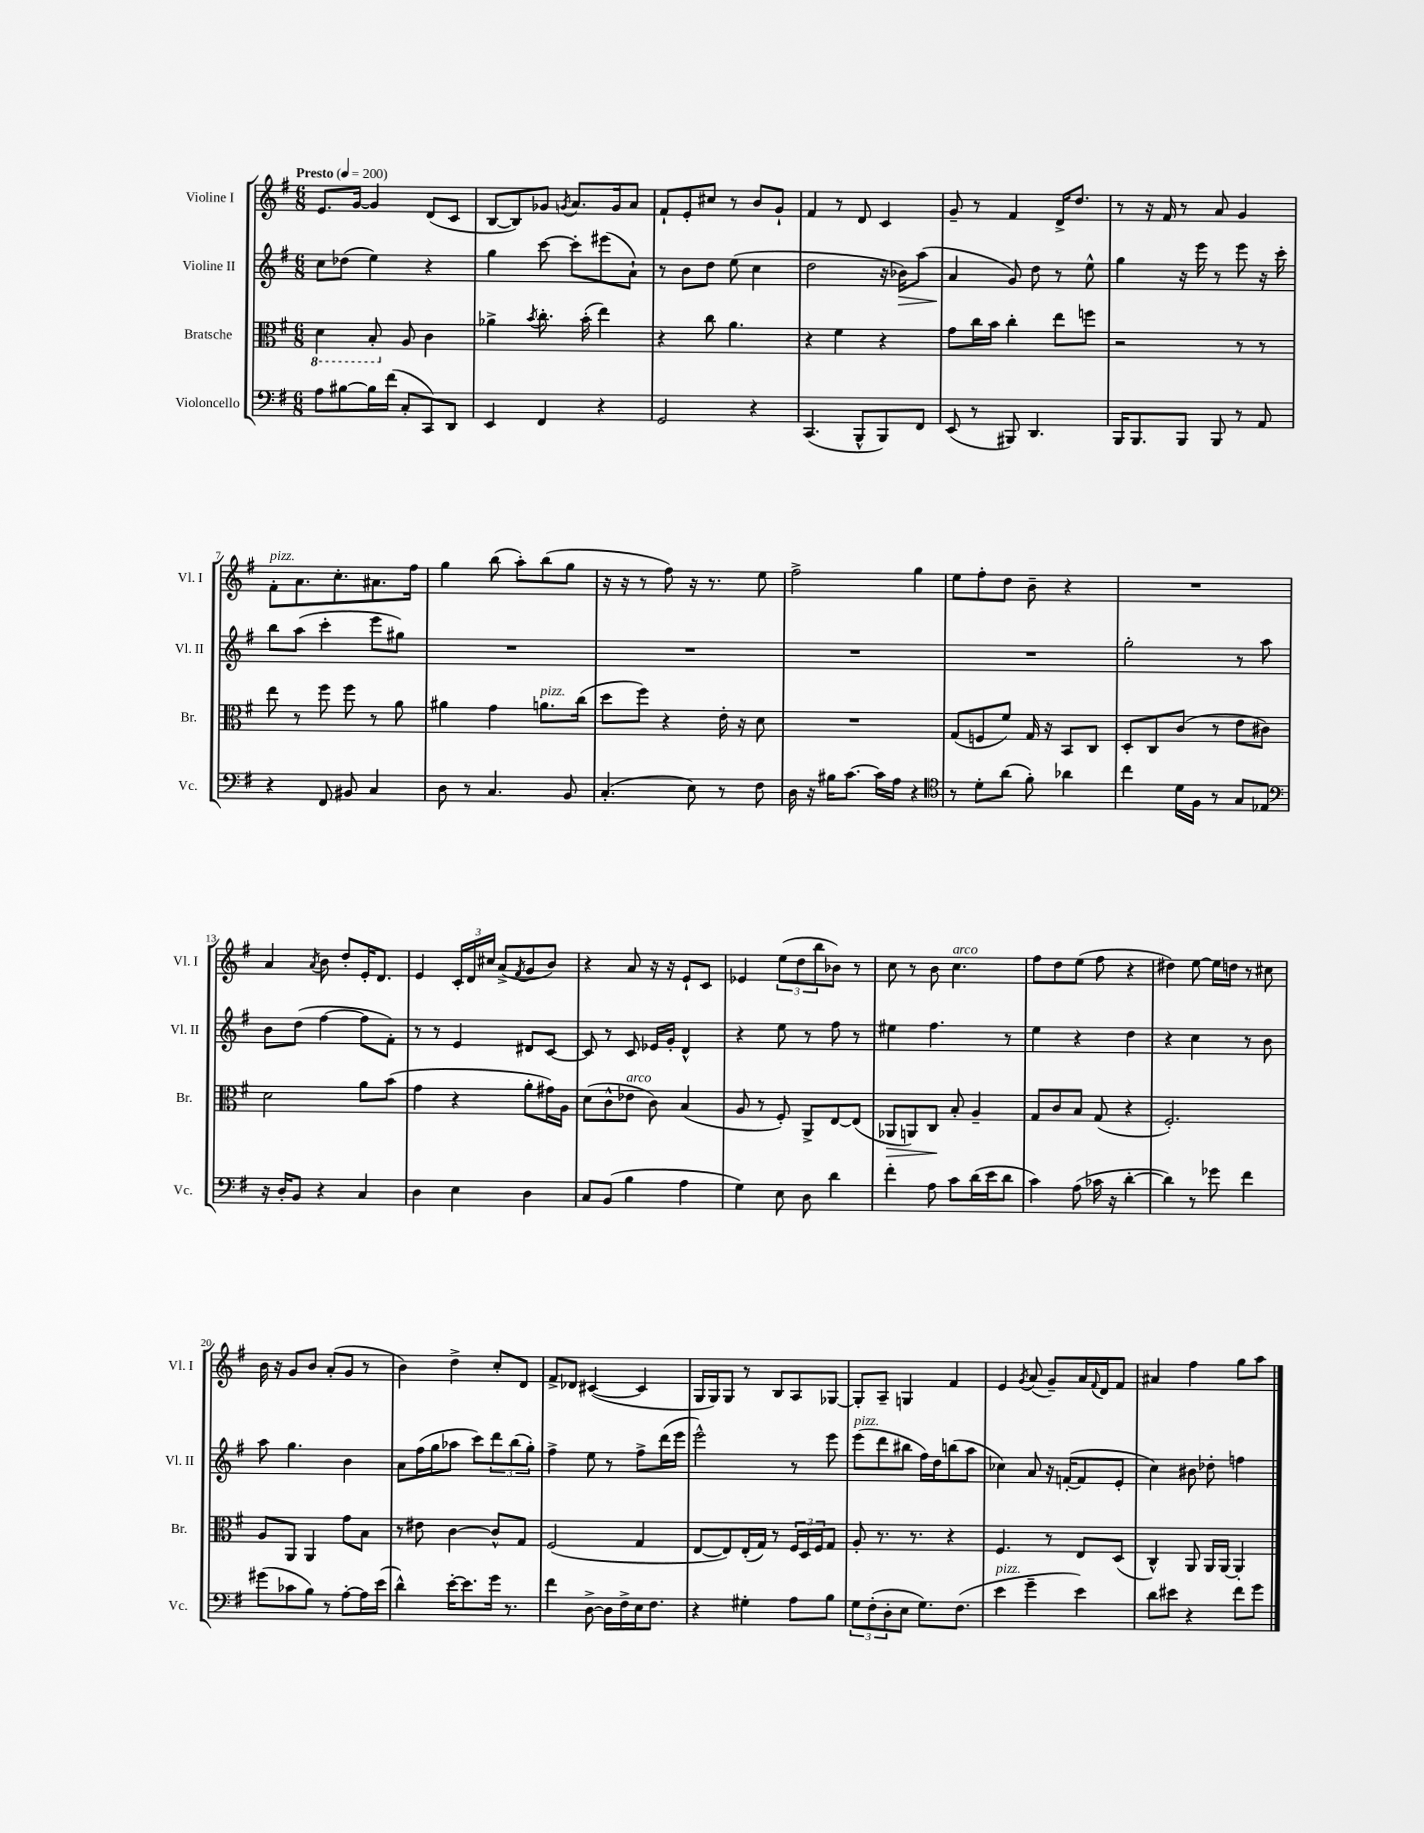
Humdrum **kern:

**kern	**kern	**kern	**kern
*staff4	*staff3	*staff2	*staff1
*clefF4	*clefC3	*clefG2	*clefG2
*k[f#]	*k[f#]	*k[f#]	*k[f#]
*M6/8	*M6/8	*M6/8	*M6/8
*MM200	*MM200	*MM200	*MM200
8A	4D	8cc	8.e
[8B#	.	(8dd-	.
.	.	.	[16g
16B#]	8BB'	4ee)	4g]
(16f#	.	.	.
8C'	8A	.	.
8CC)	4c	4r	(8d
8DD	.	.	8c
=	=	=	=
4EE	4a-^	4gg	[8B
.	.	.	8B])
.	8qb	.	.
4FF#	8.cc'	[8ccc	8g-
.	.	.	8qg
.	.	8ccc']	8.a
.	(16b'	.	.
4r	4ee)	(8eee#	.
.	.	.	16g
.	.	8a`)	8a
=	=	=	=
2GG	4r	8r	8f#`
.	.	8b	8e'
.	8cc	8dd	8cc#
.	4.a	(8ee	8r
4r	.	4cc	8b
.	.	.	8g`
=	=	=	=
(4.CC	4r	2dd	4f#
.	4f#	.	8r
8BBB^^	.	.	8d
8BBB)	4r	16r	4c
.	.	16b-)	.
8FF#	.	(8aa	.
=	=	=	=
(8EE	8g	4a	8g~
8r	16cc	.	8r
.	16b	.	.
8BBB#)	4cc'	8g)	4f#
4.DD	.	8dd	.
.	8ee	8r	16d^
.	.	.	8.dd
.	8ff	8ee^^	.
=	=	=	=
16BBB	2r	4gg	8r
8.BBB	.	.	.
.	.	.	16r
.	.	.	16f#
8BBB	.	16r	8r
.	.	16eee	.
8BBB	.	8r	8a
8r	8r	8eee	4g
8AA	8r	16r	.
.	.	16ccc'	.
=	=	=	=
4r	8ee	8bb	8f#'
.	8r	(8aa	8.a
8FF#	8ff#	4ccc'	.
.	.	.	8.cc'
8BB#	8ff#	.	.
4C	8r	8eee	8.a#
.	8a	8gg#)	.
.	.	.	16ff#
=	=	=	=
8D	4a#	2.r	4gg
8r	.	.	.
4.C	4g	.	(8bb
.	.	.	8aa')
.	8.a	.	(8bb
8BB	.	.	8gg
.	(16cc	.	.
=	=	=	=
(4.C'	8dd	2.r	16r
.	.	.	16r
.	8ff#)	.	8r
.	4r	.	8ff#)
8E)	.	.	16r
.	.	.	8.r
8r	16e'	.	.
.	16r	.	.
8F#	8d	.	8ee
=	=	=	=
16D	2.r	2.r	2ff#^
16r	.	.	.
16B#	.	.	.
[8.c	.	.	.
16c]	.	.	.
16A	.	.	.
4r	.	.	4gg
=	=	=	=
*clefC4	*	*	*
8r	(8G	2.r	8ee
8d'	8F	.	8ff#'
(8a	8f#)	.	8dd
8f#')	16G	.	8b~
.	16r	.	.
4a-	8BB	.	4r
.	8C	.	.
=	=	=	=
4cc	8D'	2gg'	2.r
.	8C	.	.
16d	(8c	.	.
16F#	.	.	.
8r	8r	.	.
8G	8e	8r	.
8E-	8c#)	8aa	.
=	=	=	=
*clefF4	*	*	*
16r	2d	8b	4a
16D'	.	.	.
8BB	.	(8dd	.
.	.	.	8qa
4r	.	[4ff#	8b
.	.	.	8dd'
4C	8a	8ff#]	16e'
.	.	.	8.d
.	(8b	8f#')	.
=	=	=	=
4D	4g	8r	4e
.	.	8r	.
4E	4r	4e	24c'
.	.	.	24d
.	.	.	24cc#
.	.	.	(8a^
.	.	.	8qf#
4D	8a'	8d#	8g
.	16g#)	[8c	8b)
.	16A	.	.
=	=	=	=
8C	(8d	8c]	4r
(8BB	8c^^	8r	.
4B	8e-	8c	8a
.	8c)	16e-	16r
.	.	16g'	16r
4A	(4B	4d^^	8e`
.	.	.	8c
=	=	=	=
4G)	8A	4r	4e-
.	8r	.	.
8E	8F#')	8ee	(12ee
.	.	.	12dd
8D	8AA^	8r	.
.	.	.	12bb
4d	[8E	8ff#	8b-)
.	(8E]	8r	8r
=	=	=	=
4f#'	8AA-	4ee#	8cc
.	8AA)	.	8r
8A	8C	4.ff#	8b
8c	8B'	.	4.cc
(16d	4A~	.	.
16e	.	.	.
8d	.	8r	.
=	=	=	=
4c)	8G	4ee	8ff#
.	8c	.	8dd
(8A	8B	4r	(8ee
16c-	(8G	.	8ff#
16r	.	.	.
[4d'	4r	4dd	4r
=	=	=	=
4d])	2.F#')	4r	4dd#)
8r	.	4cc	[8ee
8g-	.	.	16ee]
.	.	.	16dd
4f#	.	8r	8r
.	.	8b	8cc#
=	=	=	=
(8g#	8A	8aa	16b
.	.	.	16r
8c-	8AA	4.gg	8g
8B)	4AA	.	8b
8r	.	.	(8a'
[8A'	8g	4b	8g
16A]	8B	.	8r
(16e	.	.	.
=	=	=	=
4d^^)	8r	8a	4b)
.	8e#	(16ff#	.
.	.	16gg	.
[16e'	[4c	8aa-	4dd^
8.e]	.	.	.
.	.	8ccc)	.
16g	8c^^]	12ddd	8cc'
8.r	.	.	.
.	.	(12bb	.
.	8G	.	8d
.	.	12gg')	.
=	=	=	=
4f#	(2F#	4ff#^	8f#^
.	.	.	8d-
[8D^	.	8ee	([4c#
16D]	.	8r	.
16F#^	.	.	.
16E	4G	8ff#^	4c#]
8.F#	.	.	.
.	.	(16ddd	.
.	.	16eee	.
=	=	=	=
4r	[8E	2eee^^)	16G
.	.	.	16G)
.	8E])	.	8G
4G#'	(16E'	.	8r
.	16G)	.	.
.	8r	.	8B
8A	24F#	8r	8A
.	24D	.	.
.	24F#	.	.
8B	8G	8eee	[8G-
=	=	=	=
12G	8A'	(8eee	8G-']
(12F#'	.	.	.
.	8.r	8ddd	8A~
12D'	.	.	.
8E	.	8bb#	4G
.	8.r	.	.
8.G)	.	16ff#)	.
.	.	16dd	.
.	4r	(8bb	4f#
(8.F#	.	.	.
.	.	8aa	.
=	=	=	=
4e	4.F#	4cc-)	4e
.	.	.	8qg
4g~	.	8a	(8a
.	8r	16r	8g~)
.	.	([16f'	.
4e)	8E	8f]	16a
.	.	.	8qqf#
.	.	.	16d
.	(8D	8e'	8f#
=	=	=	=
8d	4C^^)	4cc)	4a#
8e#	.	.	.
4r	8AA	8b#	4ff#
.	16AA	8dd-'	.
.	[16AA	.	.
8f#	4AA']	4ff	8gg
8g	.	.	8aa
==	==	==	==
*-	*-	*-	*-
